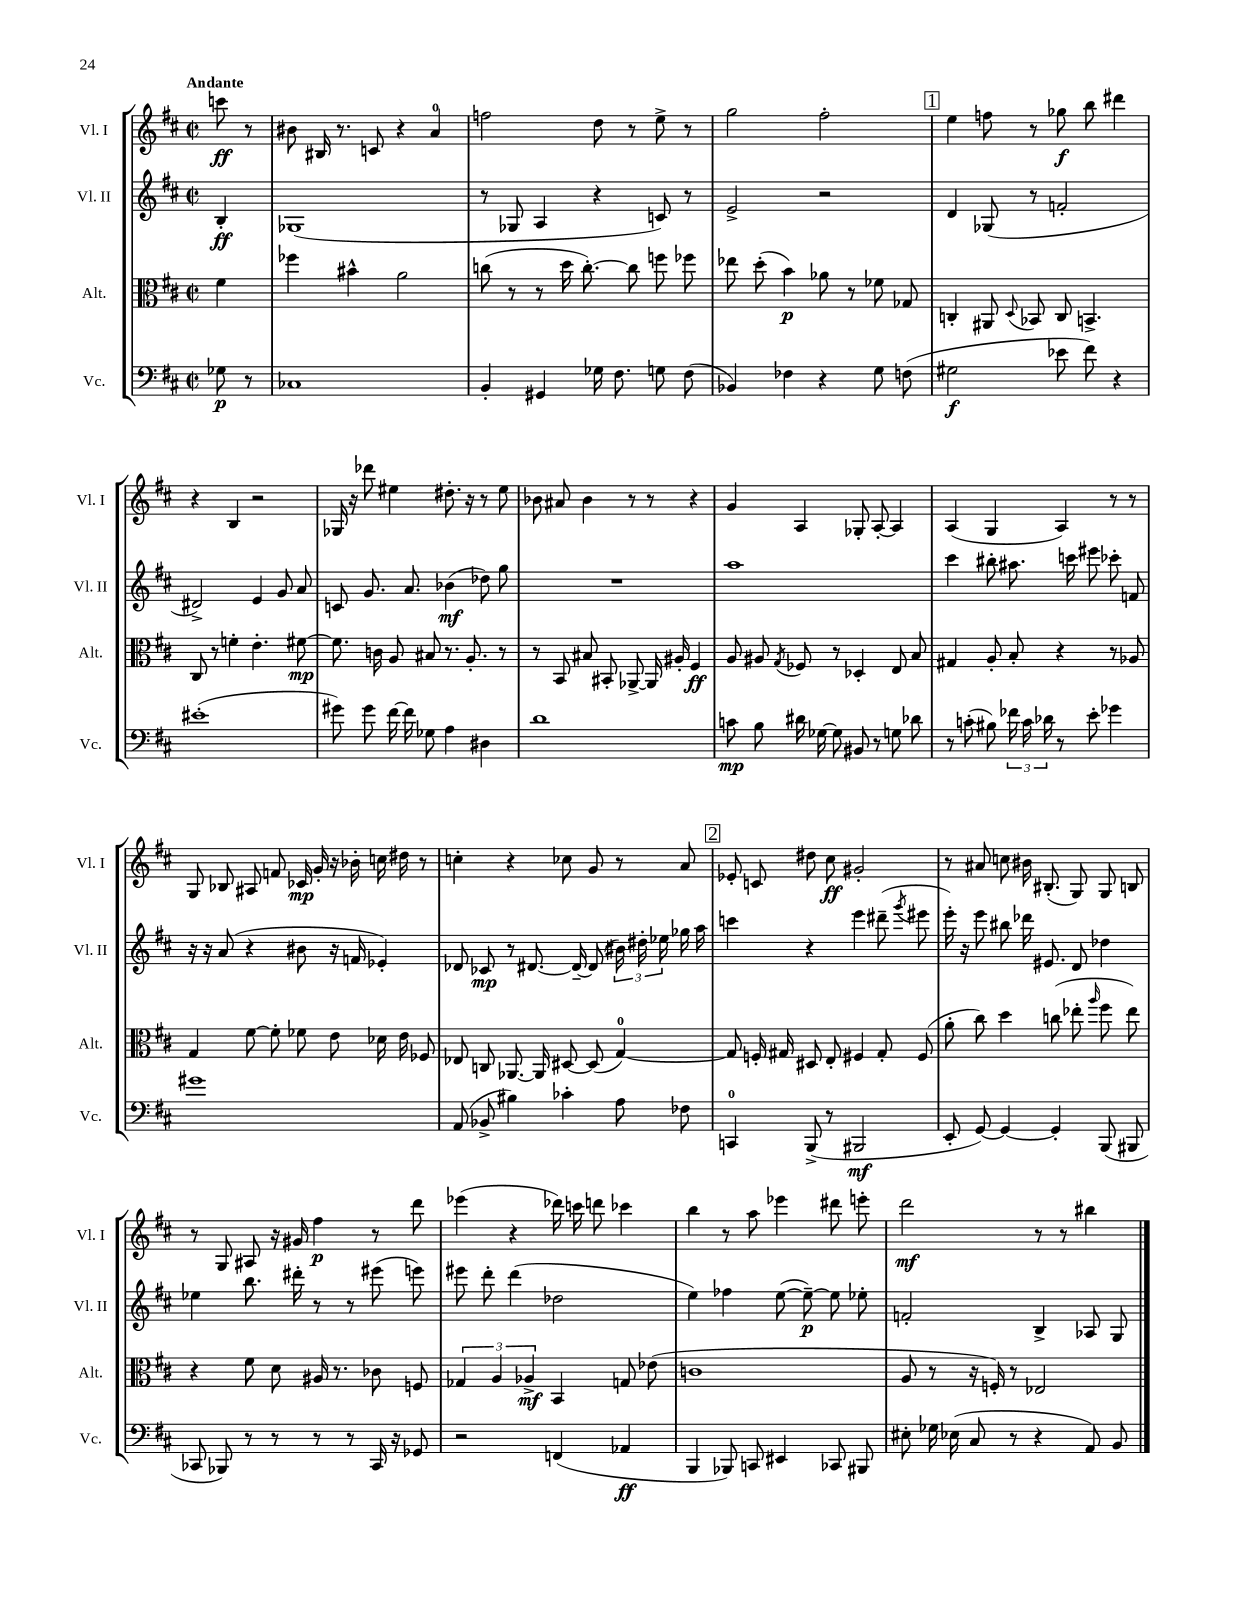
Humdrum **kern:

**kern	**dynam	**kern	**dynam	**kern	**dynam	**kern	**dynam
*part4	*part4	*part3	*part3	*part2	*part2	*part1	*part1
*staff4	*staff4	*staff3	*staff3	*staff2	*staff2	*staff1	*staff1
*I"Vc.	*	*I"Alt.	*	*I"Vl. II	*	*I"Vl. I	*
*I'Vc.	*	*I'Alt.	*	*I'Vl. II	*	*I'Vl. I	*
*clefF4	*	*clefC3	*	*clefG2	*	*clefG2	*
*k[f#c#]	*	*k[f#c#]	*	*k[f#c#]	*	*k[f#c#]	*
*M2/2	*	*M2/2	*	*M2/2	*	*M2/2	*
*met(c|)	*	*met(c|)	*	*met(c|)	*	*met(c|)	*
=	=	=	=	=	=	=	=
!	!	!	!	!	!	!LO:TX:a:B:t=Andante	!
8G-X\	p	4f#\	.	4B'/	ff	8cccn\	ff
8r	.	.	.	.	.	8r	.
=1	=1	=1	=1	=1	=1	=1	=1
1C-X	.	4ff-X\	.	(1G-X	.	8b#X\	.
.	.	.	.	.	.	16B#X/	.
.	.	.	.	.	.	8.r	.
.	.	4b#X^^\	.	.	.	.	.
.	.	.	.	.	.	8cn/	.
.	.	2a\	.	.	.	4r	.
.	.	.	.	.	.	4a/	.
=2	=2	=2	=2	=2	=2	=2	=2
4BB'/	.	(8ccn\	.	8r	.	2ffn\	.
.	.	8r	.	8G-X/	.	.	.
4GG#X/	.	8r	.	4A/	.	.	.
.	.	16dd\	.	.	.	.	.
.	.	[8.cc'\)	.	.	.	.	.
16G-X\	.	.	.	4r	.	8dd\	.
8.F#\	.	.	.	.	.	.	.
.	.	8cc\]	.	.	.	8r	.
8Gn\	.	8ffn\	.	8cn/)	.	8ee^\	.
(8F#\	.	8ff-X\	.	8r	.	8r	.
=3	=3	=3	=3	=3	=3	=3	=3
4BB-X/)	.	8ee-X\	.	2e^/	.	2gg\	.
.	.	(8dd'\	.	.	.	.	.
4F-X\	.	4b\)	p	.	.	.	.
4r	.	8a-X\	.	2r	.	2ff#'\	.
.	.	8r	.	.	.	.	.
8G\	.	8f-X\	.	.	.	.	.
(8Fn\	.	8G-X/	.	.	.	.	.
!!LO:REH:place=s1:t=1
=4	=4	=4	=4	=4	=4	=4	=4
2G#X\	f	4Cn'/	.	4d/	.	4ee\	.
.	.	8AA#X/	.	(8G-X/	.	8ffn\	.
.	.	8qqD/	.	.	.	.	.
.	.	8BB-X/	.	8r	.	8r	.
8e-X\	.	8C/	.	2fn'/	.	8gg-X\	f
8f#\)	.	4.BBn^/	.	.	.	8bb\	.
4r	.	.	.	.	.	4ddd#X\	.
!!LO:LB:g=z
=5	=5	=5	=5	=5	=5	=5	=5
(1e#X'	.	8C#/	.	2d#X^/)	.	4r	.
.	.	8r	.	.	.	.	.
.	.	4fn'\	.	.	.	4B/	.
.	.	4.e'\	.	4e/	.	2r	.
.	.	.	.	8g/	.	.	.
.	.	[8f#X\	mp	8a/	.	.	.
=6	=6	=6	=6	=6	=6	=6	=6
8g#X\)	.	8.f#\]	.	8cn/	.	16G-X/	.
.	.	.	.	.	.	16r	.
8g#\	.	.	.	8.g/	.	8ddd-X\	.
.	.	16cn\	.	.	.	.	.
[16f#\	.	8A/	.	.	.	4ee#X\	.
16f#\]	.	.	.	8.a/	.	.	.
8G-X\	.	8B#X/	.	.	.	.	.
4A\	.	8.r	.	(4b-X\	mf	8.dd#X'\	.
.	.	8.A'/	.	.	.	16r	.
4D#X\	.	.	.	8dd-X\)	.	8r	.
.	.	8r	.	8gg\	.	8ee#\	.
=7	=7	=7	=7	=7	=7	=7	=7
1d	.	8r	.	1r	.	8b-X\	.
.	.	8BB/	.	.	.	8a#X/	.
.	.	8B#X/	.	.	.	4b-\	.
.	.	8BB#X'/	.	.	.	.	.
.	.	[8AA-X^/	.	.	.	8r	.
.	.	16AA-/]	.	.	.	8r	.
.	.	16A#X'/	.	.	.	.	.
.	.	4F#/	ff	.	.	4r	.
=8	=8	=8	=8	=8	=8	=8	=8
8cn\	mp	8A/	.	1aa	.	4g/	.
8B\	.	8A#X/	.	.	.	.	.
.	.	8qG/	.	.	.	.	.
16d#X\	.	8F-X/	.	.	.	4A/	.
[16G-X\	.	.	.	.	.	.	.
8G-\]	.	8r	.	.	.	.	.
8BB#X/	.	4D-X'/	.	.	.	8G-X'/	.
8r	.	.	.	.	.	[8A'/	.
8Gn\	.	8E/	.	.	.	4A/]	.
8d-X\	.	8B/	.	.	.	.	.
=9	=9	=9	=9	=9	=9	=9	=9
8r	.	4G#X/	.	4ccc#\	.	(4A/	.
(8cn'\	.	.	.	.	.	.	.
8B#X\)	.	8A'/	.	8bb#X'\	.	4G/	.
24f-X\	.	8B'/	.	8.aa#X\	.	.	.
24c\	.	.	.	.	.	.	.
24d-X\	.	.	.	.	.	.	.
8r	.	4r	.	.	.	4A/)	.
.	.	.	.	16cccn\	.	.	.
8e'\	.	.	.	8eee#X\	.	.	.
4g-X\	.	8r	.	8ccc-X'\	.	8r	.
.	.	8A-X/	.	8fn/	.	8r	.
!!LO:LB:g=z
=10	=10	=10	=10	=10	=10	=10	=10
1g#X	.	4G/	.	16r	.	8G/	.
.	.	.	.	16r	.	.	.
.	.	.	.	(8a/	.	8B-X/	.
.	.	[8f#\	.	4r	.	8A#X/	.
.	.	8f#'\]	.	.	.	8fn/	.
.	.	8f-X\	.	8b#X\	.	16c-X/	mp
.	.	.	.	.	.	16g'/	.
.	.	8e\	.	16r	.	16r	.
.	.	.	.	16fn/	.	16b-X'\	.
.	.	16d-X\	.	4e-X'/)	.	16ccn\	.
.	.	16e\	.	.	.	16dd#X\	.
.	.	8F-X/	.	.	.	8r	.
=11	=11	=11	=11	=11	=11	=11	=11
(8AA/	.	8E-X/	.	8d-X/	.	4ccn'\	.
8BB-X^/	.	8Cn/	.	8c-X/	mp	.	.
4B#X\)	.	[8.AA-X/	.	8r	.	4r	.
.	.	.	.	[8.d#X/	.	.	.
.	.	16AA-/]	.	.	.	.	.
4c-X'\	.	[8D#X/	.	.	.	8cc-X\	.
.	.	.	.	16d#~/_	.	.	.
.	.	(8D#/]	.	(8d#/]	.	8g/	.
8A\	.	[4G/)	.	24b#X\)	.	8r	.
.	.	.	.	24dd#X'\	.	.	.
.	.	.	.	24ee-X\	.	.	.
8F-X\	.	.	.	16gg-X\	.	8a/	.
.	.	.	.	16aa\	.	.	.
!!LO:REH:place=s1:t=2
=12	=12	=12	=12	=12	=12	=12	=12
4CCn/	.	8G/]	.	4cccn\	.	8e-X'/	.
.	.	16Fn'/	.	.	.	8cn/	.
.	.	16G#X/	.	.	.	.	.
(8BBB^/	.	8D#X/	.	4r	.	8dd#X\	.
8r	.	8E'/	.	.	.	8cc#\	ff
2BBB#X/	mf	4F#X/	.	4eee\	.	2g#X'/	.
.	.	8G#'/	.	(8ddd#X~\	.	.	.
.	.	.	.	8qggg/	.	.	.
.	.	(8F#/	.	8eee#X\	.	.	.
=13	=13	=13	=13	=13	=13	=13	=13
8EE'/	.	8a'\	.	16eee'\)	.	8r	.
.	.	.	.	16r	.	.	.
[8GG/)	.	8cc#\)	.	8eee\	.	8a#X/	.
4GG/_	.	4dd\	.	8bb#X\	.	8ccn\	.
.	.	.	.	16ddd-X\	.	16b#X\	.
.	.	.	.	8.e#X/	.	(8.B#X'/	.
4GG'/]	.	(8ccn\	.	.	.	.	.
.	.	8ee-X'\	.	8d/	.	8G/)	.
.	.	16qqaa/	.	.	.	.	.
(8BBB/	.	8ff#\	.	4dd-X\	.	8G/	.
8BBB#X/	.	8ee-\)	.	.	.	8Bn/	.
!!LO:LB:g=z
=14	=14	=14	=14	=14	=14	=14	=14
8CC-X/	.	4r	.	4ee-X\	.	8r	.
8BBB-X/)	.	.	.	.	.	8G/	.
8r	.	8f#\	.	8.bb\	.	8A#X/	.
8r	.	8d\	.	.	.	16r	.
.	.	.	.	16ddd#X'\	.	16g#X/	.
8r	.	16A#X/	.	8r	.	4ff#\	p
.	.	8.r	.	.	.	.	.
8r	.	.	.	8r	.	.	.
16CC-/	.	8c-X\	.	(8eee#X\	.	8r	.
16r	.	.	.	.	.	.	.
8GG-X/	.	8Fn/	.	8eeen\)	.	8ddd\	.
=15	=15	=15	=15	=15	=15	=15	=15
2r	.	6G-X/	.	8eee#X\	.	(4eee-X\	.
.	.	.	.	8ddd'\	.	.	.
.	.	6A/	.	.	.	.	.
.	.	.	.	(4ddd\	.	4r	.
.	.	6A-X^/	mf	.	.	.	.
(4FFn/	.	4BB/	.	2dd-X\	.	16ddd-X\)	.
.	.	.	.	.	.	16cccn\	.
.	.	.	.	.	.	8dddn\	.
4AA-X/	ff	8Gn/	.	.	.	4ccc-X\	.
.	.	(8e-X\	.	.	.	.	.
=16	=16	=16	=16	=16	=16	=16	=16
4BBB/	.	1cn	.	4ee\)	.	4bb\	.
8BBB-X/)	.	.	.	4ff-X\	.	8r	.
8CCn/	.	.	.	.	.	8aa\	.
4EE#X/	.	.	.	([8ee\	.	4eee-X\	.
.	.	.	.	8ee~\_)	p	.	.
8CC-X/	.	.	.	8ee\]	.	8ddd#X\	.
8BBB#X/	.	.	.	8ee-X'\	.	8eeen'\	.
=17	=17	=17	=17	=17	=17	=17	=17
8E#X'\	.	8A/	.	2fn'/	.	2ddd\	mf
16G-X\	.	8r	.	.	.	.	.
(16E-X\	.	.	.	.	.	.	.
8C#/	.	16r	.	.	.	.	.
.	.	16Fn'/)	.	.	.	.	.
8r	.	8r	.	.	.	.	.
4r	.	2E-X/	.	4B^/	.	8r	.
.	.	.	.	.	.	8r	.
8AA/)	.	.	.	8A-X/	.	4bb#X\	.
8BB/	.	.	.	8G/	.	.	.
==	==	==	==	==	==	==	==
*-	*-	*-	*-	*-	*-	*-	*-
